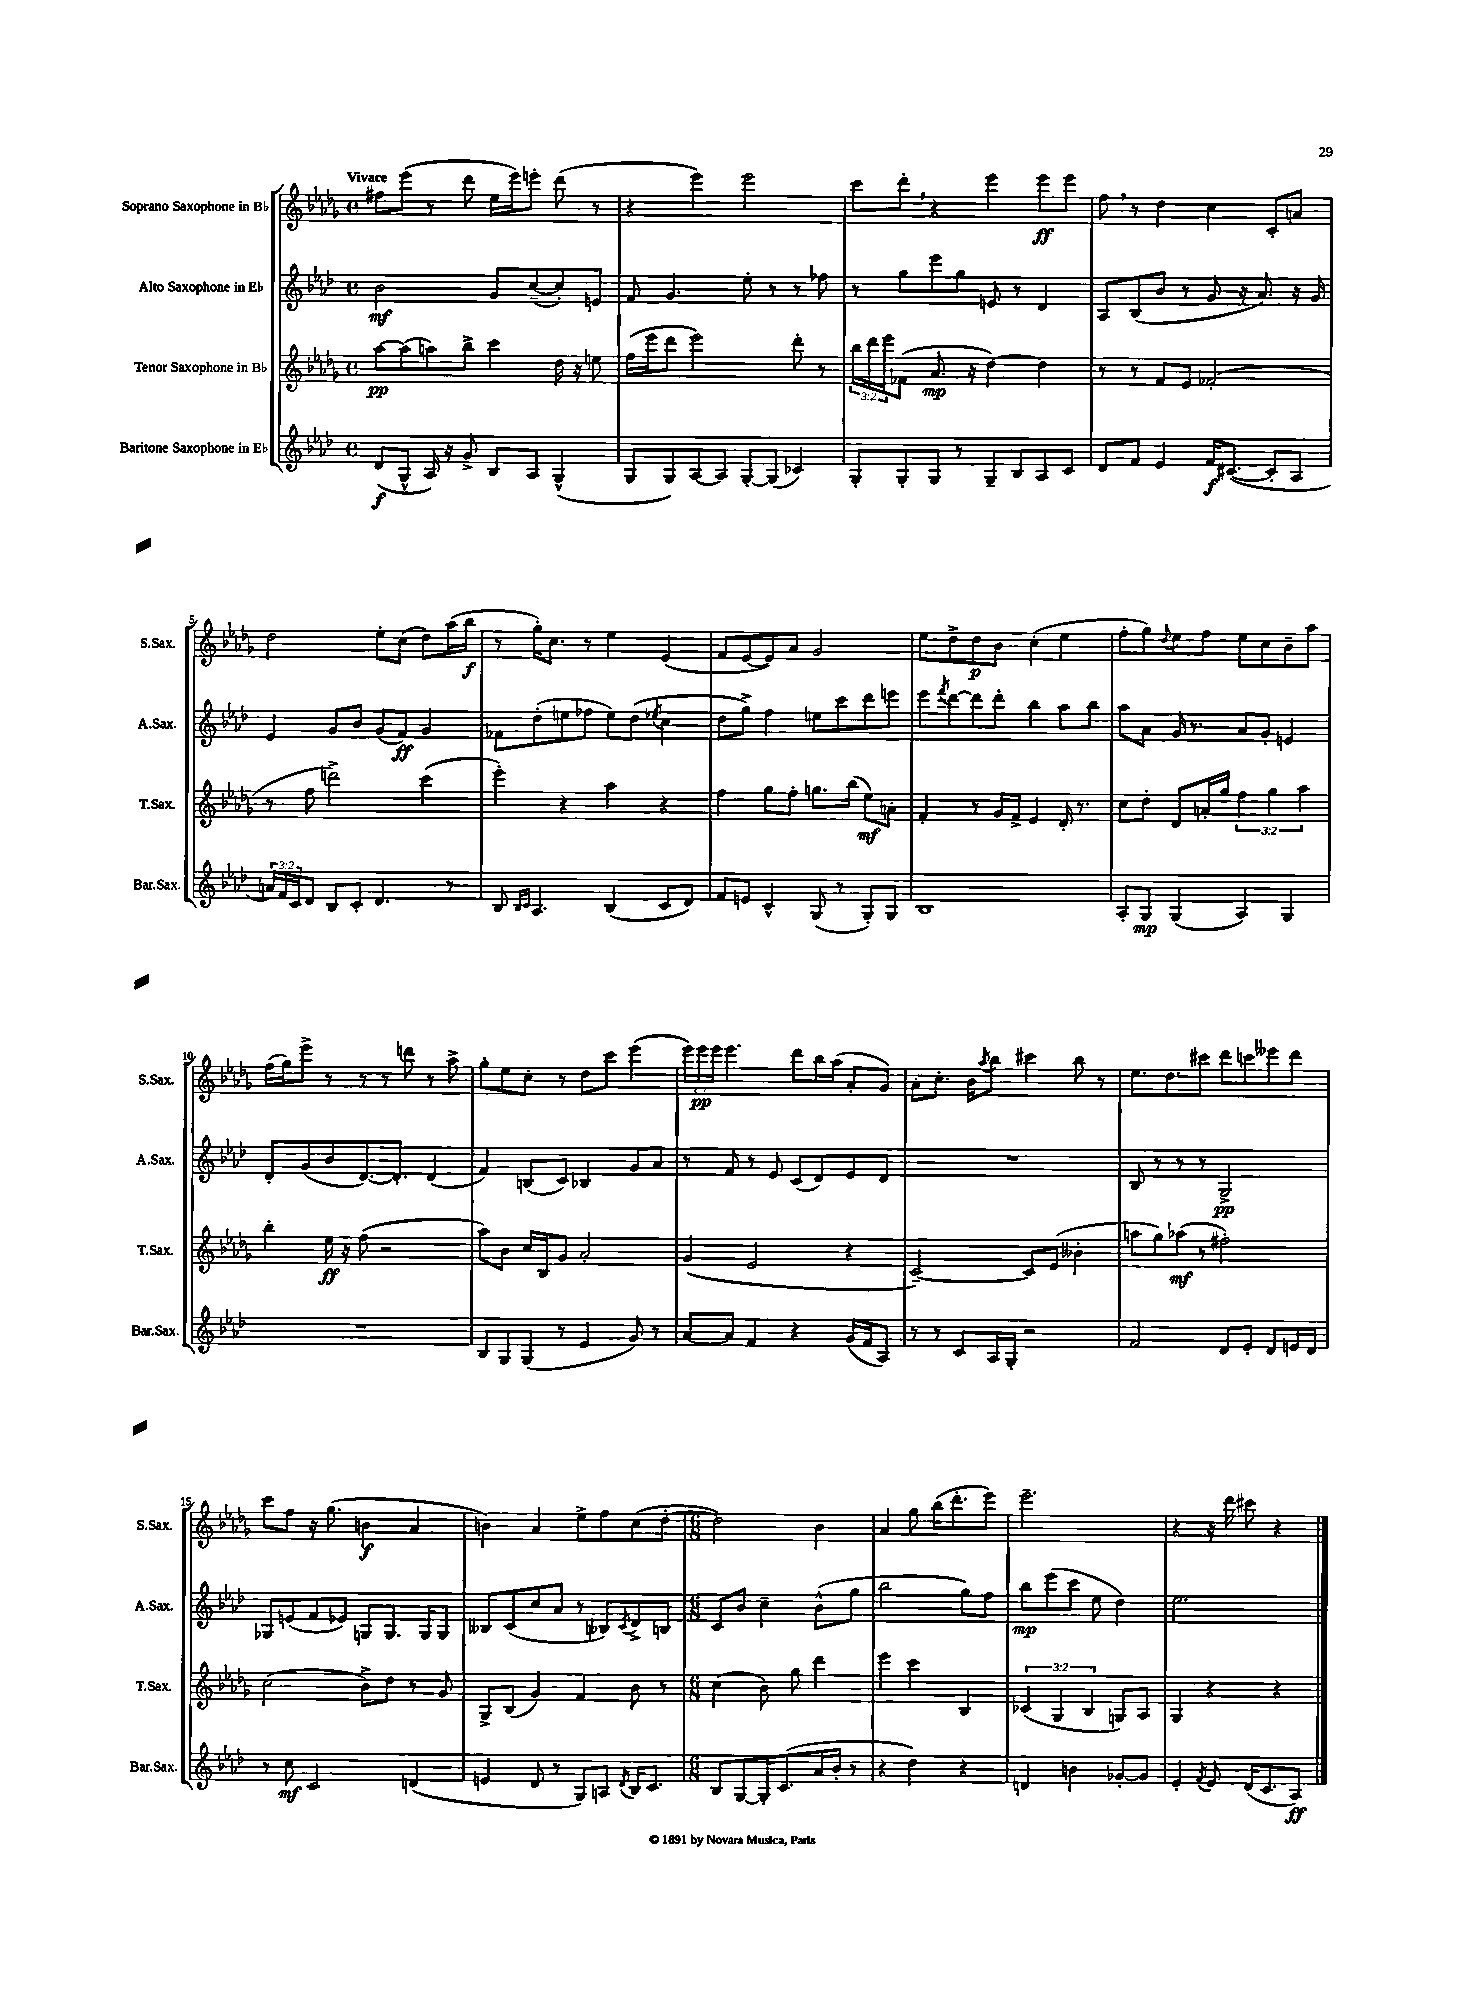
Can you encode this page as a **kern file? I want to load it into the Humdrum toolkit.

**kern	**dynam	**kern	**dynam	**kern	**dynam	**kern	**dynam
*part4	*part4	*part3	*part3	*part2	*part2	*part1	*part1
*staff4	*staff4	*staff3	*staff3	*staff2	*staff2	*staff1	*staff1
*I"Baritone Saxophone in E♭	*	*I"Tenor Saxophone in B♭	*	*I"Alto Saxophone in E♭	*	*I"Soprano Saxophone in B♭	*
*I'Bar.Sax.	*	*I'T.Sax.	*	*I'A.Sax.	*	*I'S.Sax.	*
*clefG2	*	*clefG2	*	*clefG2	*	*clefG2	*
*k[b-e-a-d-]	*	*k[b-e-a-d-g-]	*	*k[b-e-a-d-]	*	*k[b-e-a-d-g-]	*
*M4/4	*	*M4/4	*	*M4/4	*	*M4/4	*
*met(c)	*	*met(c)	*	*met(c)	*	*met(c)	*
=1	=1	=1	=1	=1	=1	=1	=1
!	!	!	!	!	!	!LO:TX:a:B:t=Vivace	!
(8d-/L	f	[8aa-\L	pp	2b-\	mf	8ff#X\L	.
8G^^/J	.	(8aa-\]	.	.	.	(8eee-\J	.
16A-/)	.	8aan\)	.	.	.	8r	.
16r	.	.	.	.	.	.	.
8g^/	.	8bb-^\J	.	.	.	8ddd-\	.
8B-/L	.	4ccc\	.	8g/L	.	16ee-\LL	.
.	.	.	.	.	.	16eee-\J)	.
8A-/J	.	.	.	([8cc~/	.	8eeen'\J	.
(4G^^/	.	16dd-\	.	8cc'/])	.	(8ddd-\	.
.	.	16r	.	.	.	.	.
.	.	8een\	.	8en/J	.	8r	.
=2	=2	=2	=2	=2	=2	=2	=2
8G/L	.	(16ff\LL	.	8f/	.	4r	.
.	.	16eee-\J	.	.	.	.	.
8G/)	.	8ddd-\J	.	4.g/	.	.	.
[8A-/	.	2eee-\)	.	.	.	4eee-\)	.
8A-/J]	.	.	.	.	.	.	.
[8G'/L	.	.	.	8ee-'\	.	2eee-\	.
(8G/J]	.	.	.	8r	.	.	.
4c-X/)	.	8ddd-'\	.	8r	.	.	.
.	.	8r	.	8ff-X\	.	.	.
=3	=3	=3	=3	=3	=3	=3	=3
8G'/L	.	24bb-\LL	.	8r	.	8ccc\L	.
.	.	24ddd-\	.	.	.	.	.
.	.	24eee-\J	.	.	.	.	.
8G'/	.	(8f-X\J	.	8gg\L	.	8ddd-',\J	.
8G/J	.	8.a-/	mp	8eee-\	.	4r	.
8r	.	.	.	8gg\J	.	.	.
.	.	16r	.	.	.	.	.
8G~/L	.	[4dd-\)	.	8en/	.	4eee-\	.
8B-/	.	.	.	8r	.	.	.
8A-/	.	4dd-\]	.	4d-/	.	8eee-\L	ff
8c/J	.	.	.	.	.	8eee-\J	.
=4	=4	=4	=4	=4	=4	=4	=4
8d-/L	.	8r	.	8A-/L	.	8ff,\	.
8f/J	.	8r	.	(8B-/	.	8r	.
4e-/	.	8f/L	.	8b-/J	.	4dd-\	.
.	.	8e-/J	.	8r	.	.	.
16f/KL	f	(2f-X'/	.	8g/	.	4cc\	.
([8.c#X/J	.	.	.	.	.	.	.
.	.	.	.	16r	.	.	.
.	.	.	.	8.a-/)	.	.	.
8c#'/L]	.	.	.	.	.	8c'/L	.
8A-/J	.	.	.	16r	.	8an/J	.
.	.	.	.	16g/	.	.	.
!!LO:LB:g=z
=5	=5	=5	=5	=5	=5	=5	=5
24an/LL)	.	8r	.	4e-/	.	2dd-\	.
24f/	.	.	.	.	.	.	.
24c/J	.	.	.	.	.	.	.
8d-/J	.	8ff\	.	.	.	.	.
8B-/L	.	2dddn^\)	.	8g/L	.	.	.
8c'/J	.	.	.	8b-/J	.	.	.
4.d-/	.	.	.	(8g/L	.	8ee-'\L	.
.	.	.	.	8f/J)	ff	(8cc\J	.
.	.	(4ccc\	.	4g/	.	8dd-\L)	.
8r	.	.	.	.	.	(16aa-\L	.
.	.	.	.	.	.	16bb-\JJ	f
=6	=6	=6	=6	=6	=6	=6	=6
8B-/	.	4eee-'\)	.	8f-X\L	.	8r	.
16qqB-/LL	.	.	.	.	.	.	.
16qqc/JJ	.	.	.	.	.	.	.
4.A-/	.	.	.	(8dd-'\	.	16gg-'\KL)	.
.	.	.	.	.	.	8.cc\J	.
.	.	4r	.	8een\	.	.	.
.	.	.	.	8ff-X\J	.	8r	.
(4B-/	.	4aa-\	.	8ee\L)	.	4ee-\	.
.	.	.	.	(8dd-\J	.	.	.
.	.	.	.	8qee-X/	.	.	.
8c/L	.	4r	.	4cc\	.	(4e-/	.
8d-/J)	.	.	.	.	.	.	.
=7	=7	=7	=7	=7	=7	=7	=7
8f/L	.	4ff\	.	8dd-\L	.	8f/L	.
8en/J	.	.	.	8gg^\J)	.	[8e-/	.
4c^^/	.	8gg-\L	.	4ff\	.	8e-/])	.
.	.	8ff'\J	.	.	.	8a-/J	.
(8G/	.	8.ggn\L	.	8een\L	.	2g-/	.
8r	.	.	.	8ccc\	.	.	.
.	.	(16bb-\Jk	.	.	.	.	.
8G'/L)	.	8ee-\L)	mf	8ddd-\	.	.	.
8G/J	.	8an'\J	.	8eeen\J	.	.	.
=8	=8	=8	=8	=8	=8	=8	=8
1B-	.	4f'/	.	8eee-\L	.	8ee-\L	.
.	.	.	.	8qfff/	.	.	.
.	.	.	.	[8ddd-\	.	8dd-^\	.
.	.	8r	.	8ddd-\]	.	8dd-\	p
.	.	16g-/LL	.	8ddd-'\J	.	8b-\J	.
.	.	16f^/JJ	.	.	.	.	.
.	.	4e-/	.	4bb-\	.	(4cc'\	.
.	.	16d-'/	.	8aa-\L	.	4ee-\	.
.	.	8.r	.	.	.	.	.
.	.	.	.	8bb-\J	.	.	.
=9	=9	=9	=9	=9	=9	=9	=9
8A-'/L	.	8cc\L	.	8aa-\L	.	8ff'\L	.
8G/J	mp	8dd-'\J	.	8a-\J	.	8gg-\)	.
.	.	.	.	.	.	8qqdd-/	.
(4G/	.	8d-/L	.	16g/	.	8ee-\	.
.	.	.	.	8.r	.	.	.
.	.	16an'/L	.	.	.	8ff\J	.
.	.	16gg-/JJ	.	.	.	.	.
4A-/)	.	6ff\	.	8a-/L	.	8ee-\L	.
.	.	.	.	8g'/J	.	8cc\	.
.	.	6gg-\	.	.	.	.	.
4G/	.	.	.	4en/	.	8b-~\	.
.	.	6aa-\	.	.	.	.	.
.	.	.	.	.	.	8aa-\J	.
!!LO:LB:g=z
=10	=10	=10	=10	=10	=10	=10	=10
1r	.	4bb-'\	.	8d-'/L	.	(16ff\LL	.
.	.	.	.	.	.	16gg-\J)	.
.	.	.	.	(8g/	.	8eee-^\J	.
.	.	16ee-\	ff	8b-/	.	8r	.
.	.	16r	.	.	.	.	.
.	.	(8ff\	.	[8.d-/)	.	8r	.
.	.	2r	.	.	.	8r	.
.	.	.	.	8.d-'/J]	.	.	.
.	.	.	.	.	.	8dddn\	.
.	.	.	.	(4d-/	.	8r	.
.	.	.	.	.	.	8aa-^\	.
=11	=11	=11	=11	=11	=11	=11	=11
8B-/L	.	8aa-\L)	.	4f/)	.	8gg-'\L	.
8G/	.	8b-\J	.	.	.	8ee-\	.
(8G/J	.	16cc/LL	.	(8Bn/L	.	8cc'\J	.
.	.	16B-/J	.	.	.	.	.
8r	.	8g-/J	.	8c/J)	.	8r	.
4e-/	.	2a-'/	.	4B-X/	.	8dd-\L	.
.	.	.	.	.	.	8ccc\J	.
8g/)	.	.	.	8g/L	.	(4eee-\	.
8r	.	.	.	8a-/J	.	.	.
=12	=12	=12	=12	=12	=12	=12	=12
[8a-/L	.	(4g-/	.	8r	.	24eee-\LL)	.
.	.	.	.	.	.	24eee-\	pp
.	.	.	.	.	.	24eee-\JJ	.
8a-/J]	.	.	.	8f/	.	4.eee-\	.
4f/	.	2e-/	.	8r	.	.	.
.	.	.	.	8e-/	.	.	.
4r	.	.	.	(8c/L	.	8ddd-\L	.
.	.	.	.	8d-/)	.	16bb-\L	.
.	.	.	.	.	.	(16aa-\JJ	.
(16g/LL	.	4r	.	8e-/	.	8a-'/L	.
16f/J	.	.	.	.	.	.	.
8A-/J)	.	.	.	8d-/J	.	8g-/J)	.
=13	=13	=13	=13	=13	=13	=13	=13
8r	.	[2c~/)	.	1r	.	8a-'\L	.
8r	.	.	.	.	.	8.cc'\J	.
8c/L	.	.	.	.	.	.	.
.	.	.	.	.	.	16b-\KL	.
.	.	.	.	.	.	8qaa-/	.
16A-/L	.	.	.	.	.	8bb-\J	.
16G'/JJ	.	.	.	.	.	.	.
2r	.	8c/L]	.	.	.	4ccc#X\	.
.	.	(8e-/J	.	.	.	.	.
.	.	4b--X'\	.	.	.	8bb-\	.
.	.	.	.	.	.	8r	.
=14	=14	=14	=14	=14	=14	=14	=14
2f/	.	8aan\L	.	8B-/	.	8.ee-\L	.
.	.	8gg-\)	.	8r	.	.	.
.	.	.	.	.	.	8.dd-\	.
.	.	(8aa-X\J	mf	8r	.	.	.
.	.	8r	.	8r	.	8ccc#X\J	.
8d-/L	.	2ff#X'\)	.	2G^/	pp	8ddd-\L	.
8e-'/J	.	.	.	.	.	8cccn\	.
8d-/L	.	.	.	.	.	8eee--X\	.
16en/L	.	.	.	.	.	8ddd-\J	.
16d-/JJ	.	.	.	.	.	.	.
!!LO:LB:g=z
=15	=15	=15	=15	=15	=15	=15	=15
8r	.	(2cc\	.	8G-X/L	.	8ccc\L	.
8cc\	mf	.	.	(8en/	.	8ff\J	.
2c/	.	.	.	8f/	.	16r	.
.	.	.	.	.	.	(8.gg-\	.
.	.	.	.	8e-X/J)	.	.	.
.	.	8b-^\L)	.	8Gn/L	.	4bn\	f
.	.	8dd-\J	.	8.G/J	.	.	.
(4dn/	.	8r	.	.	.	4a-/	.
.	.	.	.	16G/KL	.	.	.
.	.	8g-/	.	8G/J	.	.	.
=16	=16	=16	=16	=16	=16	=16	=16
4en/	.	8G-^/L	.	8B--X/L	.	4bn\)	.
.	.	(8B-/J	.	(8c/	.	.	.
8d-/	.	4g-/)	.	8cc/	.	4a-/	.
8r	.	.	.	8a-/J	.	.	.
8G/L)	.	4f/	.	8r	.	8ee-^\L	.
8An/J	.	.	.	8B-X/L)	.	8ff\	.
8qd-/	.	.	.	8qc/	.	.	.
16B-/KL	.	8b-\	.	8d-^/	.	(8cc\	.
8.c/J	.	.	.	.	.	.	.
.	.	8r	.	8Bn/J	.	[8dd-'\J	.
=17	=17	=17	=17	=17	=17	=17	=17
*M6/8	*	*M6/8	*	*M6/8	*	*M6/8	*
8B-/L	.	(4cc\	.	8c/L	.	2dd-\])	.
[8G/	.	.	.	8b-/J	.	.	.
16G'/K]	.	8b-\)	.	4cc~\	.	.	.
(8.c/	.	.	.	.	.	.	.
.	.	8gg-\	.	.	.	.	.
16a-/L	.	4ddd-\	.	(8b-^^\L	.	4b-\	.
16b-'/JJ	.	.	.	.	.	.	.
8r	.	.	.	8gg\J	.	.	.
=18	=18	=18	=18	=18	=18	=18	=18
4r	.	4eee-\	.	2bb-\	.	4a-/	.
4dd-\)	.	4ccc\	.	.	.	8gg-\	.
.	.	.	.	.	.	(16bb-\KL	.
.	.	.	.	.	.	8.ddd-'\	.
4r	.	4B-/	.	8gg\L)	.	.	.
.	.	.	.	8ff\J	.	8eee-\J)	.
=19	=19	=19	=19	=19	=19	=19	=19
4dn/	.	(6c-X/	.	8bb-\L	mp	2.eee-~\	.
.	.	.	.	(8eee-\	.	.	.
.	.	6G-/	.	.	.	.	.
4bn\	.	.	.	8ccc\J	.	.	.
.	.	6B-/	.	.	.	.	.
.	.	.	.	8ee-\	.	.	.
[8g-X'/L	.	8Gn/L)	.	4dd-\)	.	.	.
8g-/J]	.	8A-/J	.	.	.	.	.
=20	=20	=20	=20	=20	=20	=20	=20
4e-'/	.	4G-/	.	2.ee-\	.	4r	.
8qf/	.	.	.	.	.	.	.
8e-/	.	4r	.	.	.	16r	.
.	.	.	.	.	.	16ddd-\	.
(16d-/KL	.	.	.	.	.	8ccc#X\	.
8.c/	.	.	.	.	.	.	.
.	.	4r	.	.	.	4r	.
8A-/J)	ff	.	.	.	.	.	.
==	==	==	==	==	==	==	==
*-	*-	*-	*-	*-	*-	*-	*-
